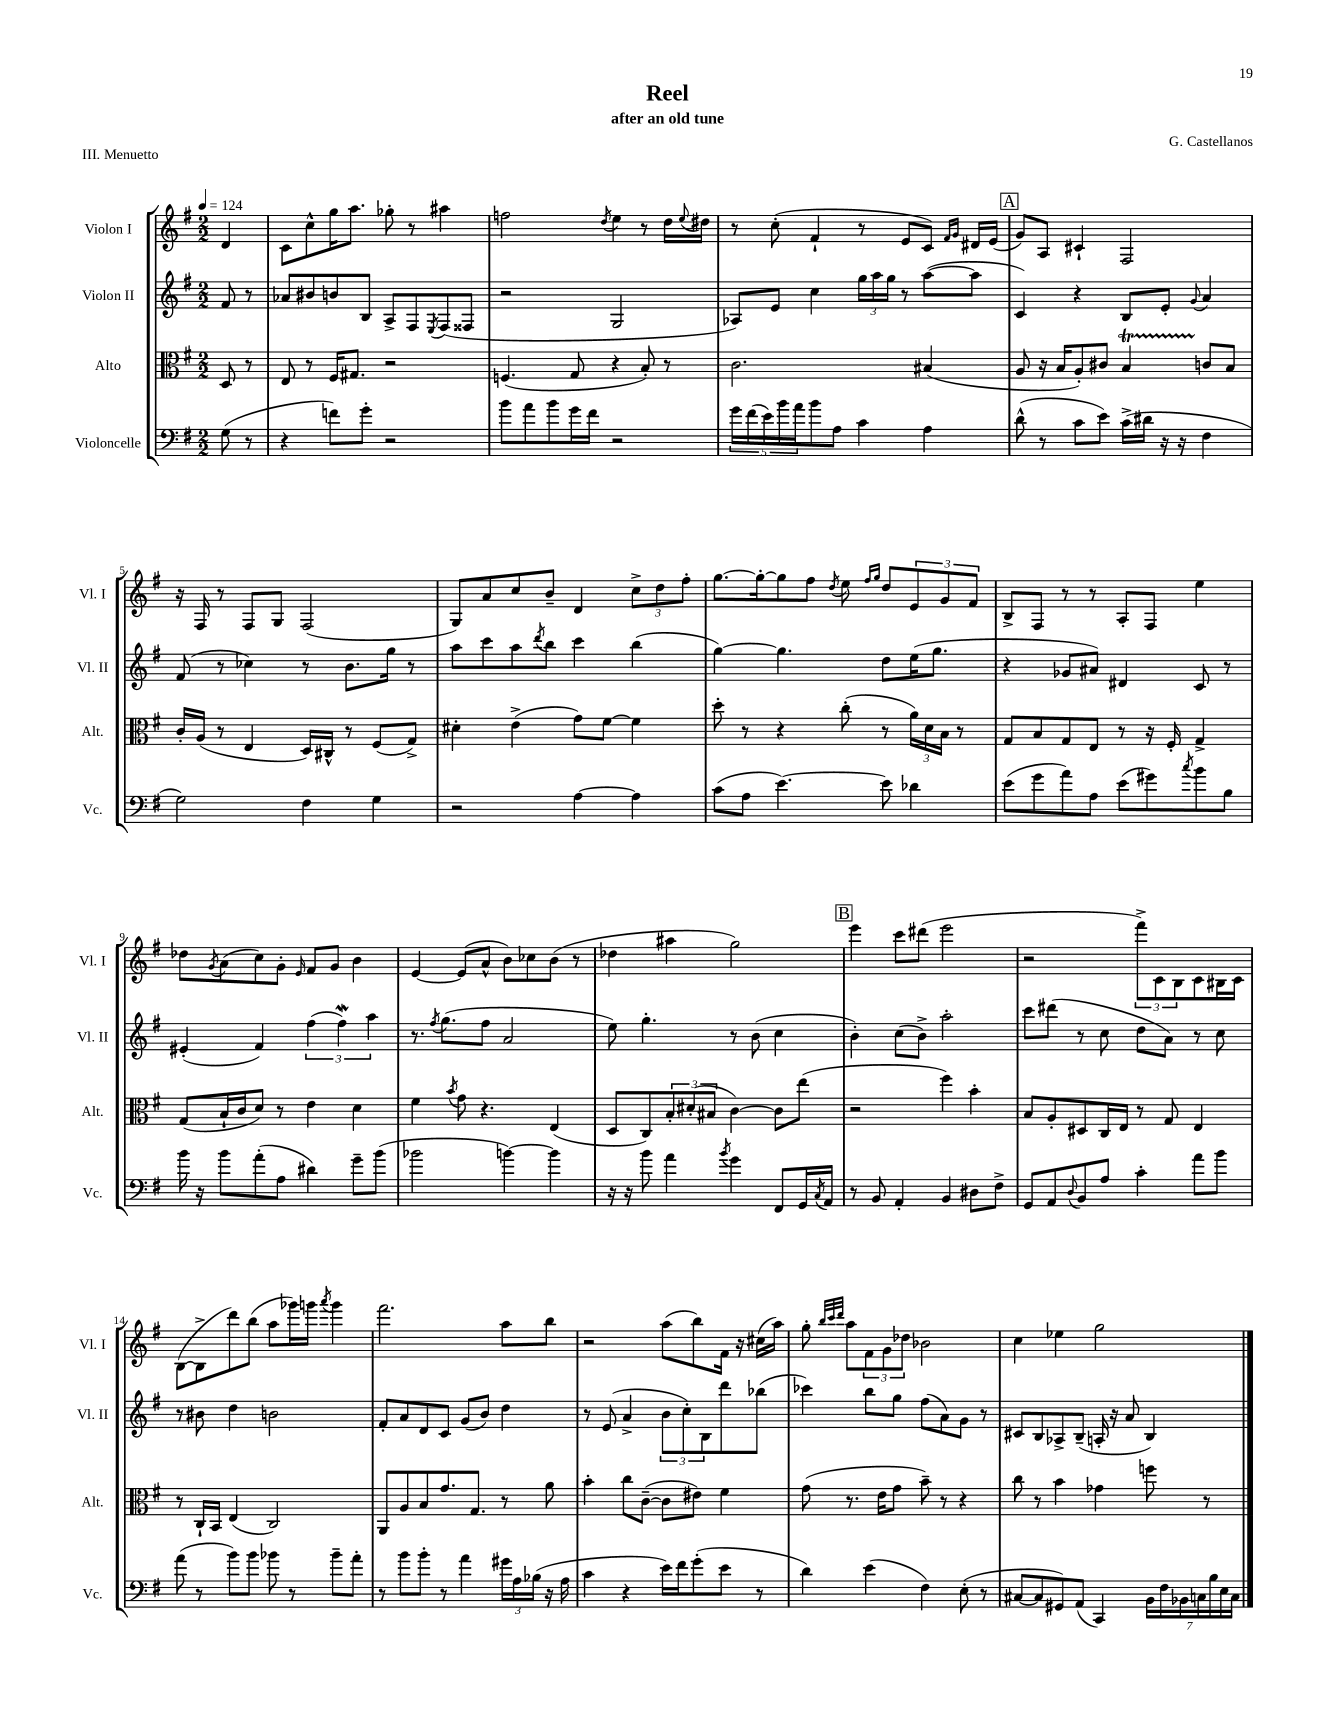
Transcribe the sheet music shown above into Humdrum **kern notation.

**kern	**kern	**kern	**kern
*staff4	*staff3	*staff2	*staff1
*clefF4	*clefC3	*clefG2	*clefG2
*k[f#]	*k[f#]	*k[f#]	*k[f#]
*M2/2	*M2/2	*M2/2	*M2/2
*MM124	*MM124	*MM124	*MM124
(8G\	8D/	8f#/	4d/
8r	8r	8r	.
=	=	=	=
4r	8E/	8a-/L	8c\L
.	8r	8b#/	8cc^^\
8f\L)	16F#/LK	8b/	16gg\K
.	8.G#/J	.	8.aa\J
8g'\J	.	8B/J	.
2r	2r	8A^/L	8gg-'\
.	.	8F#/	8r
.	.	8qE/	.
.	.	(8F#/	4aa#\
.	.	8F##/J	.
=	=	=	=
8b\L	(4.F/	2r	2ff\
8a\	.	.	.
8b\	.	.	.
16g\L	8G/	.	.
16f#\JJ	.	.	.
.	.	.	8qdd/
2r	4r	2G/	4ee\
.	8B'/)	.	8r
.	8r	.	16dd\LL
.	.	.	8qqee/
.	.	.	16dd#\JJ
=	=	=	=
20g\LL	2.c\	8A-/L)	8r
(20f#\	.	.	.
20e\)	.	.	.
.	.	8e/J	(8cc'\
20b\	.	.	.
20a\J	.	.	.
8b\	.	4cc\	4f#`/
8A\J	.	.	.
4c\	.	24gg\LL	8r
.	.	24aa\	.
.	.	24gg\JJ	.
.	.	8r	8e/L
4A\	(4B#/	([8aa\L	8c/J)
.	.	.	16qqf#/LL
.	.	.	16qqg/JJ
.	.	8aa\]J	16d#/LL
.	.	.	(16e/JJ
=	=	=	=
(8d^^\	8A/	4c/)	8g/L)
8r	16r	.	8A/J
.	16B/LK	.	.
8c\L	8A'/)	4r	4c#`/
8e\J)	8c#/J	.	.
(16c^\LL	4B/	8B/L	2F#/
16d#\JJ	.	.	.
16r	.	8e'/J	.
16r	.	.	.
.	.	8qqg/	.
4F#\	8c/L	4a/	.
.	8B/J	.	.
=	=	=	=
2G\)	16c'/LL	(8f#/	16r
.	(16A/JJ	.	16F#/
.	8r	8r	8r
.	4E/	4cc-\)	8F#/L
.	.	.	8G/J
4F#\	16D/LL)	8r	(2F#/
.	16C#^^/JJ	.	.
.	8r	8.b\L	.
4G\	(8F#/L	.	.
.	.	16gg\Jk	.
.	8G^/J)	8r	.
=	=	=	=
2r	4d#'\	8aa\L	8G/L)
.	.	8ccc\	8a/
.	(4e^\	8aa\	8cc/
.	.	8qddd/	.
.	.	8bb\J	8b~/J
[4A\	8g\L)	4ccc\	4d/
.	[8f#\J	.	.
4A\]	4f#\]	(4bb\	12cc^\L
.	.	.	12dd\
.	.	.	12ff#'\J
=	=	=	=
(8c\L	8dd'\	[4gg\)	[8.gg\L
8A\J	8r	.	.
.	.	.	16gg'\_k
[4.e\)	4r	4.gg\]	8gg\]
.	.	.	8ff#\J
.	.	.	8qdd/
.	(8cc'\	.	8ee\
.	.	.	16qqff#/LL
.	.	.	16qqgg/JJ
8e\]	8r	8dd\L	8dd/L
4d-\	24a\LL)	(16ee\K	12e/
.	24d\	.	.
.	.	8.gg\J	.
.	24B\JJ	.	12g/
.	8r	.	.
.	.	.	12f#/J
=	=	=	=
(8e\L	8G/L	4r	8B^/L
8g\	8B/	.	8F#/J
8a\)	8G/	8g-/L	8r
8A\J	8E/J	8a#/J)	8r
(8e\L	8r	4d#/	8A'/L
8g#\)	16r	.	8F#/J
.	16F#'/	.	.
8qcc/	.	.	.
8b\	4G^/	8c/	4ee\
8B\J	.	8r	.
=	=	=	=
16b\	(8G/L	(4e#'/	8dd-\L
16r	.	.	.
.	.	.	8qg/
8b\L	16B`/L	.	(8a\
.	16c/J	.	.
(8a'\	8d/J)	4f#/)	8cc\)
8A\J	8r	.	8g'\J
.	.	.	16qqe/
4d#\)	4e\	(6ff#\	8f#/L
.	.	.	8g/J
.	.	6ff#\)	.
8g~\L	4d\	.	4b\
.	.	6aa\	.
(8b\J	.	.	.
=	=	=	=
2b-\	4f#\	8.r	[4e/
.	.	8qff#/	.
.	.	(8.gg\L	.
.	8qb/	.	.
.	8g\	.	(8e/]L
.	4.r	8ff#\J	8a^^/J
[4b\)	.	2a/	8b\L)
.	.	.	8cc-\
4b\]	(4E/	.	(8b\J
.	.	.	8r
=	=	=	=
16r	8D/L	8ee\)	4dd-\
16r	.	.	.
8b\	8C/)	4.gg'\	.
4a\	12B'/	.	4aa#\
.	(12d#'/	.	.
.	12B#/J	.	.
8qb/	.	.	.
4g\	[4c\)	8r	2gg\)
.	.	(8b\	.
8FF#/L	8c\]L	4cc\	.
16GG/L	(8ee\J	.	.
8qC/	.	.	.
16AA/JJ	.	.	.
=	=	=	=
8r	2r	4b'\)	4eee\
8BB/	.	.	.
4AA'/	.	(8cc\L	8ccc\L
.	.	8b^\J)	(8ddd#\J
4BB/	4ff#\)	2aa'\	2eee\
8D#\L	4b'\	.	.
8F#^\J	.	.	.
=	=	=	=
8GG/L	8B/L	8ccc\L	2r
8AA/	8A'/	(8ddd#\J	.
8qqD/	.	.	.
8BB/	8D#/	8r	.
8A/J	16C/L	8cc\	.
.	16E/JJ	.	.
4c'\	8r	8dd\L	12fff#^\L)
.	.	.	12c\
.	8G/	8a\J)	.
.	.	.	12B\
8a\L	4E/	8r	8c\
8b\J	.	8cc\	16B#\L
.	.	.	16c\JJ
=	=	=	=
(8a\	8r	8r	([8B\L
8r	16C`/LL	8b#\	8B^\]
.	16BB/JJ	.	.
8b\L)	(4E/	4dd\	8ddd\)
8b\J	.	.	(8bb\J
8b-\	2C/)	2b\	8aa\L
8r	.	.	16ggg-\L)
.	.	.	16ggg\JJ
.	.	.	8qaaa/
8b-~\L	.	.	4ggg\
8a'\J	.	.	.
=	=	=	=
8r	8AA/L	8f#'/L	2.fff#\
8b\L	8A/	8a/	.
8b'\J	8B/	8d/	.
8r	8.g/	8c/J	.
4a\	.	(8g/L	.
.	8.G/J	.	.
.	.	8b/J)	.
24g#\LL	8r	4dd\	8aa\L
24A\	.	.	.
(24B-\JJ	.	.	.
16r	8a\	.	8bb\J
16A\	.	.	.
=	=	=	=
4c\	4b'\	8r	2r
.	.	(8e/	.
4r	8cc\L	4a^/	.
.	([8c~\J	.	.
16e\LL)	8c\]L	12b\L	(8aa\L
16f#\J	.	.	.
.	.	12cc'\)	.
(8g'\	8e#\J)	.	8bb\)
.	.	12B\	.
8e\J	4f#\	8ddd\	16f#\Jk
.	.	.	16r
8r	.	(8bb-\J	(16cc#\LL
.	.	.	16aa\JJ)
=	=	=	=
4d\)	(8g\	4ccc-\)	8gg'\
.	.	.	32qqbb/LLL
.	.	.	32qqccc/
.	.	.	32qqddd/JJJ
.	8.r	.	8aa\L
(4e\	.	8bb\L	12f#\
.	16e\LK	.	.
.	.	.	12g\
.	8g\J	8gg\J	.
.	.	.	12dd-\J
4F#\)	8b~\)	(8ff#\L	2b-\
.	8r	8a\)	.
(8E'\	4r	8g\J	.
8r	.	8r	.
=	=	=	=
[8C#/L	8cc\	8c#/L	4cc\
8C#/]	8r	8B/	.
8GG#/)	4b\	8A-^/	4ee-\
(8AA/J	.	(8B~/J	.
4CC/)	4g-\	16A'/	2gg\
.	.	16r	.
.	.	8a/	.
28BB\LL	8ff\	4B/)	.
28F#\	.	.	.
28BB-\	.	.	.
28C\	.	.	.
.	8r	.	.
28B\	.	.	.
28E\	.	.	.
28C\JJ	.	.	.
==	==	==	==
*-	*-	*-	*-
